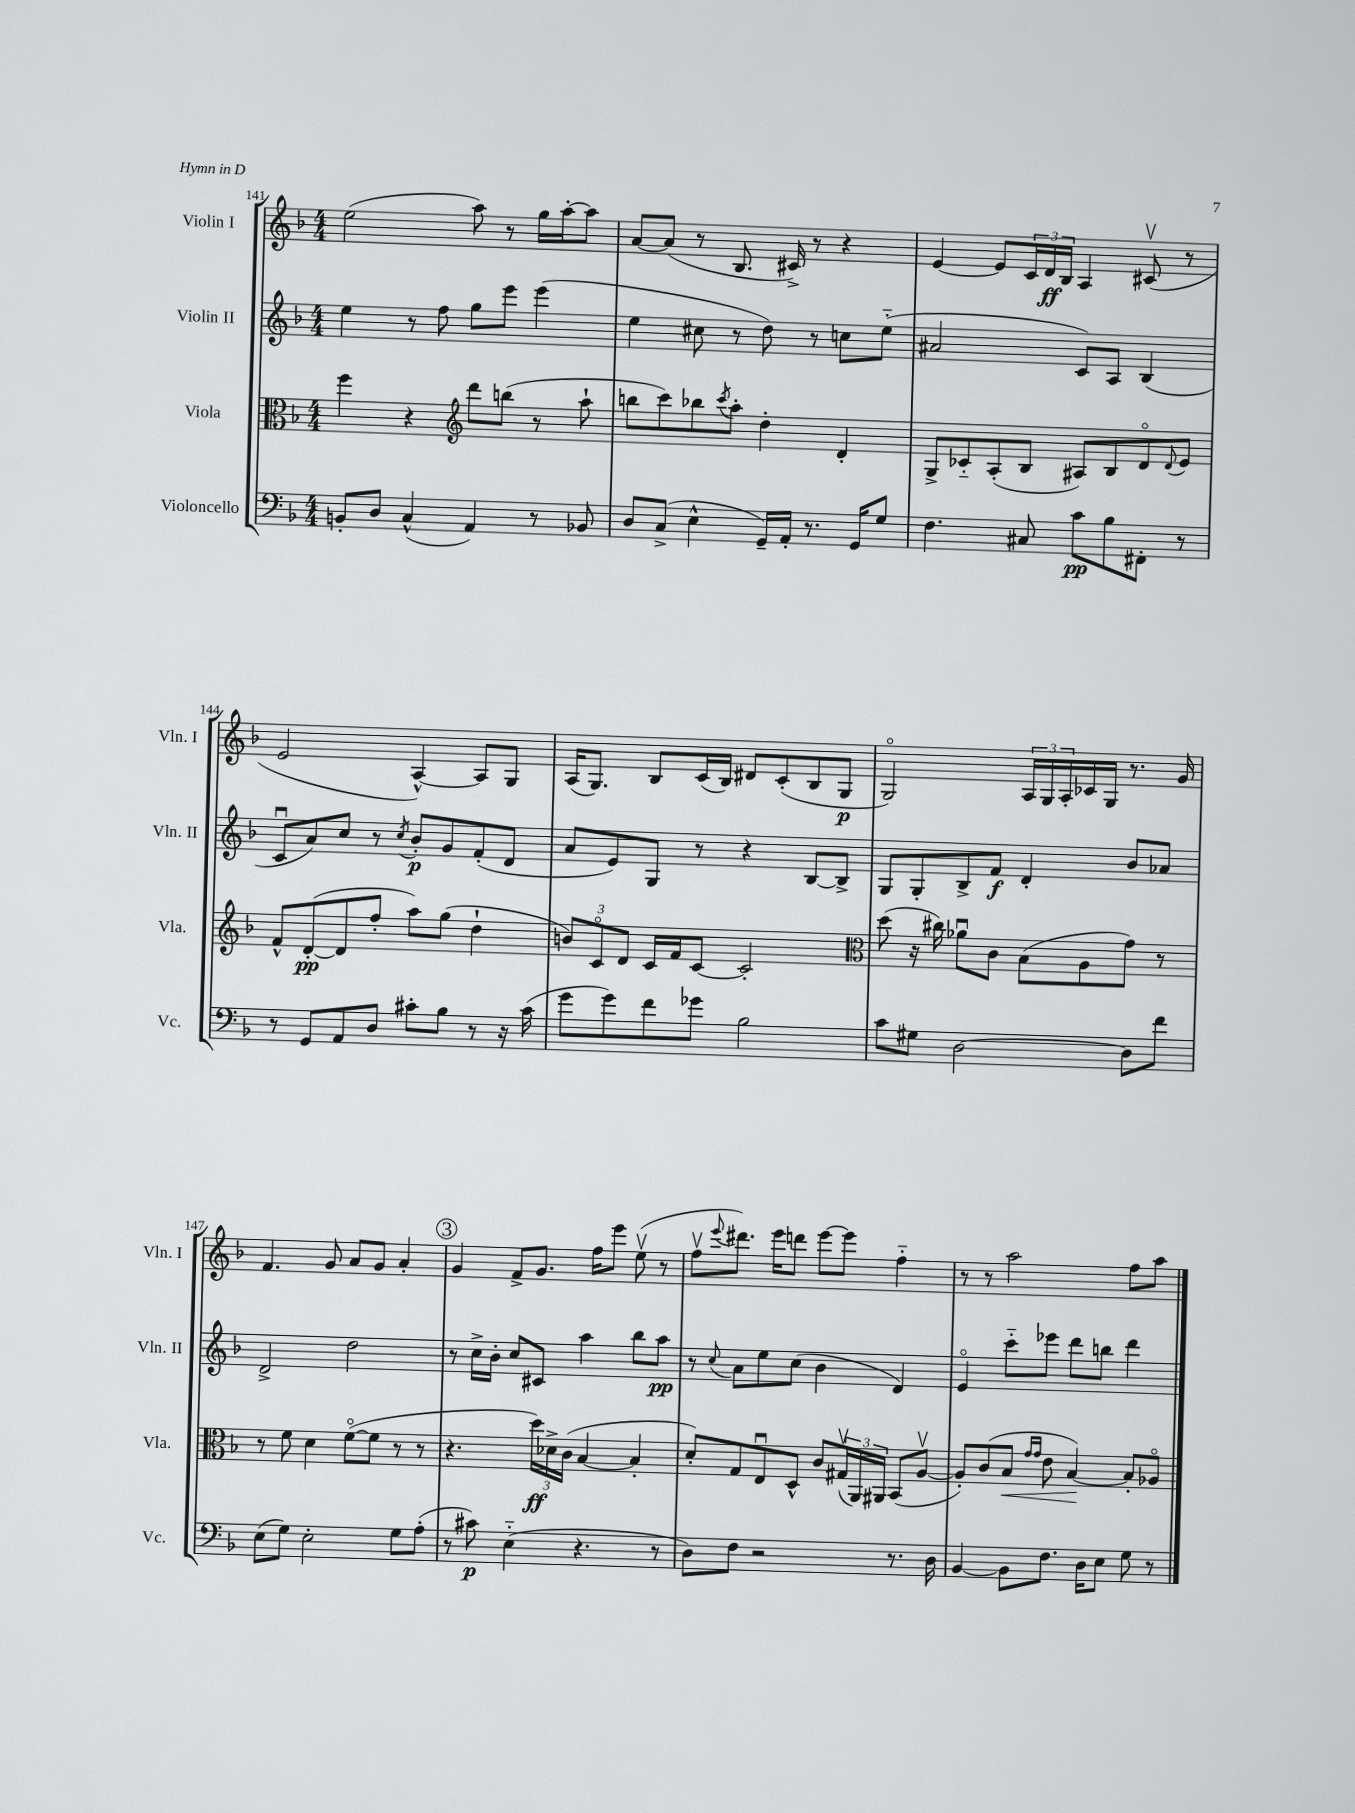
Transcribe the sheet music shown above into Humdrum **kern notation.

**kern	**dynam	**kern	**dynam	**kern	**dynam	**kern	**dynam
*part4	*part4	*part3	*part3	*part2	*part2	*part1	*part1
*staff4	*staff4	*staff3	*staff3	*staff2	*staff2	*staff1	*staff1
*I"Violoncello	*	*I"Viola	*	*I"Violin II	*	*I"Violin I	*
*I'Vc.	*	*I'Vla.	*	*I'Vln. II	*	*I'Vln. I	*
*clefF4	*	*clefC3	*	*clefG2	*	*clefG2	*
*k[b-]	*	*k[b-]	*	*k[b-]	*	*k[b-]	*
*M4/4	*	*M4/4	*	*M4/4	*	*M4/4	*
=141	=141	=141	=141	=141	=141	=141	=141
8BBn'/L	.	4ff\	.	4ee\	.	(2ee\	.
8D/J	.	.	.	.	.	.	.
(4C^^/	.	4r	.	8r	.	.	.
.	.	.	.	8ff\	.	.	.
*	*	*clefG2	*	*	*	*	*
4AA/)	.	8ddd\L	.	8gg\L	.	8aa\)	.
.	.	(8bbn\J	.	8eee\J	.	8r	.
8r	.	8r	.	(4eee\	.	16gg\LL	.
.	.	.	.	.	.	[16aa'\J	.
8BB-X/	.	8aa`\	.	.	.	8aa\J]	.
=142	=142	=142	=142	=142	=142	=142	=142
8D/L	.	8bbn\L	.	4ee\	.	[8a/L	.
(8C^/J	.	8ccc\)	.	.	.	(8a/J]	.
4E^^\	.	8bb-X\	.	8cc#X\	.	8r	.
.	.	8qccc/	.	.	.	.	.
.	.	8aa'\J	.	8r	.	8.B-/	.
16GG~/LL)	.	4dd'\	.	8dd\)	.	.	.
16AA'/JJ	.	.	.	.	.	16c#X^/)	.
8.r	.	.	.	8r	.	8r	.
.	.	4d'/	.	8ccn\L	.	4r	.
16GG/KL	.	.	.	.	.	.	.
8G/J	.	.	.	(8ee\J	.	.	.
=143	=143	=143	=143	=143	=143	=143	=143
4.F\	.	8G^/L	.	2a#X/	.	[4e/	.
.	.	8c-X/	.	.	.	.	.
.	.	(8A'/	.	.	.	8e/L]	.
8C#X/	.	8B-/J	.	.	.	24c/L	.
.	.	.	.	.	.	24d/	ff
.	.	.	.	.	.	24B-/JJ	.
8c\L	pp	8A#X/L)	.	8c/L)	.	4A/	.
8B-\	.	8B-/	.	8A/J	.	.	.
8FF#X'\J	.	8d/	.	(4B-/	.	(8c#Xv/	.
.	.	8qqd/	.	.	.	.	.
8r	.	8e/J	.	.	.	8r	.
!!LO:LB:g=z
=144	=144	=144	=144	=144	=144	=144	=144
8r	.	8f^^/L	.	8cu/L	.	2e/	.
8GG/L	.	([8d'/	pp	8a/)	.	.	.
8AA/	.	8d/]	.	8cc/J	.	.	.
8D/J	.	8ff'/J	.	8r	.	.	.
.	.	.	.	8qcc/	.	.	.
8c#X'\L	.	8aa\L)	.	8b-'/L	p	[4A^^/)	.
8B-\J	.	(8gg\J	.	8g/	.	.	.
8r	.	4dd`\	.	(8f'/	.	8A/L]	.
16r	.	.	.	8d/J	.	8G/J	.
(16c#\	.	.	.	.	.	.	.
=145	=145	=145	=145	=145	=145	=145	=145
8g\L	.	12bn/L)	.	8a/L	.	(16A/KL	.
.	.	.	.	.	.	8.G/J)	.
.	.	12c/	.	.	.	.	.
8g\)	.	.	.	8e/)	.	.	.
.	.	12d/J	.	.	.	.	.
8f\	.	16c/LL	.	8G/J	.	8B-/L	.
.	.	16f/J	.	.	.	.	.
8g-X\J	.	[8c/J	.	8r	.	(16c/L	.
.	.	.	.	.	.	16B-/JJ)	.
2B-\	.	2c'/]	.	4r	.	8d#X/L	.
.	.	.	.	.	.	(8c'/	.
.	.	.	.	[8B-/L	.	8B-/	.
.	.	.	.	8B-^/J]	.	8G/J	p
=146	=146	=146	=146	=146	=146	=146	=146
*	*	*clefC3	*	*	*	*	*
8c\L	.	(8dd\	.	8G/L	.	2G/)	.
8G#X\J	.	16r	.	8G'/	.	.	.
.	.	16cc#X\)	.	.	.	.	.
[2D\	.	8a-Xu\L	.	8B-^/	.	.	.
.	.	8c\J	.	8f/J	f	.	.
.	.	(8B-\L	.	4d'/	.	24A/LL	.
.	.	.	.	.	.	24G/	.
.	.	.	.	.	.	24A'/	.
.	.	8A\	.	.	.	16c-X/	.
.	.	.	.	.	.	16G/JJ	.
8D\L]	.	8g\J)	.	8b-/L	.	8.r	.
8f\J	.	8r	.	8a-X/J	.	.	.
.	.	.	.	.	.	16g/	.
!!LO:LB:g=z
=147	=147	=147	=147	=147	=147	=147	=147
(8E\L	.	8r	.	2d^/	.	4.f/	.
8G\J)	.	8f\	.	.	.	.	.
2E'\	.	4d\	.	.	.	.	.
.	.	.	.	.	.	8g/	.
.	.	([8f\L	.	2dd\	.	8a/L	.
.	.	8f\J]	.	.	.	8g/J	.
8G\L	.	8r	.	.	.	4a'/	.
(8A'\J	.	8r	.	.	.	.	.
!!LO:REH:place=s1:t=3
=148	=148	=148	=148	=148	=148	=148	=148
8r	.	4.r	.	8r	.	4g/	.
8c#X\)	p	.	.	16cc^\LL	.	.	.
.	.	.	.	16b-'\JJ	.	.	.
(4E\	.	.	.	8cc/L	.	8f^/L	.
.	.	24dd\LL)	ff	8c#X/J	.	8.g/J	.
.	.	24d-X^\	.	.	.	.	.
.	.	(24c\JJ	.	.	.	.	.
4.r	.	[4B-/	.	4aa\	.	.	.
.	.	.	.	.	.	16ff\KL	.
.	.	.	.	.	.	8eee\J	.
.	.	4B-'/]	.	8bb-\L	.	(8eev\	.
8r	.	.	.	8aa\J	pp	8r	.
=149	=149	=149	=149	=149	=149	=149	=149
8D\L)	.	8d'/L)	.	8r	.	8ffv\L	.
.	.	.	.	8qqcc/	.	8qqeee/	.
8F\J	.	8G/	.	8a\L	.	8.ddd#X\J)	.
2r	.	8Eu/	.	8ee\	.	.	.
.	.	.	.	.	.	16eee\KL	.
.	.	8D^^/J	.	(8cc\J	.	8dddn\J	.
.	.	8c/L	.	4b-\	.	[8eee\L	.
.	.	(24G#Xv/L	.	.	.	8eee\J]	.
.	.	24AA/)	.	.	.	.	.
.	.	24AA#X/JJ	.	.	.	.	.
8.r	.	(8BB-/L	.	4d/)	.	4ff\	.
.	.	[8Av/J	.	.	.	.	.
16D\	.	.	.	.	.	.	.
=150	=150	=150	=150	=150	=150	=150	=150
[4BB-/	.	8A'/L])	.	4e/	.	8r	.
.	.	(8c/	.	.	.	8r	.
!	!	!	!LO:HP:b	!	!	!	!
8BB-\L]	.	8B-/J	<	8ccc\L	.	2aa\	.
.	.	16qqg/LL	.	.	.	.	.
.	.	16qqg/JJ	.	.	.	.	.
8.F\J	.	8e\	.	8eee-X\J	.	.	.
.	.	[4B-/)	.	8ddd\L	.	.	.
16D\KL	.	.	.	.	.	.	.
8E\J	.	.	.	8bbn\J	.	.	.
8G\	.	8B-'/L]	[	4ddd\	.	8ff\L	.
8r	.	8A-X/J	.	.	.	8aa\J	.
==	==	==	==	==	==	==	==
*-	*-	*-	*-	*-	*-	*-	*-
